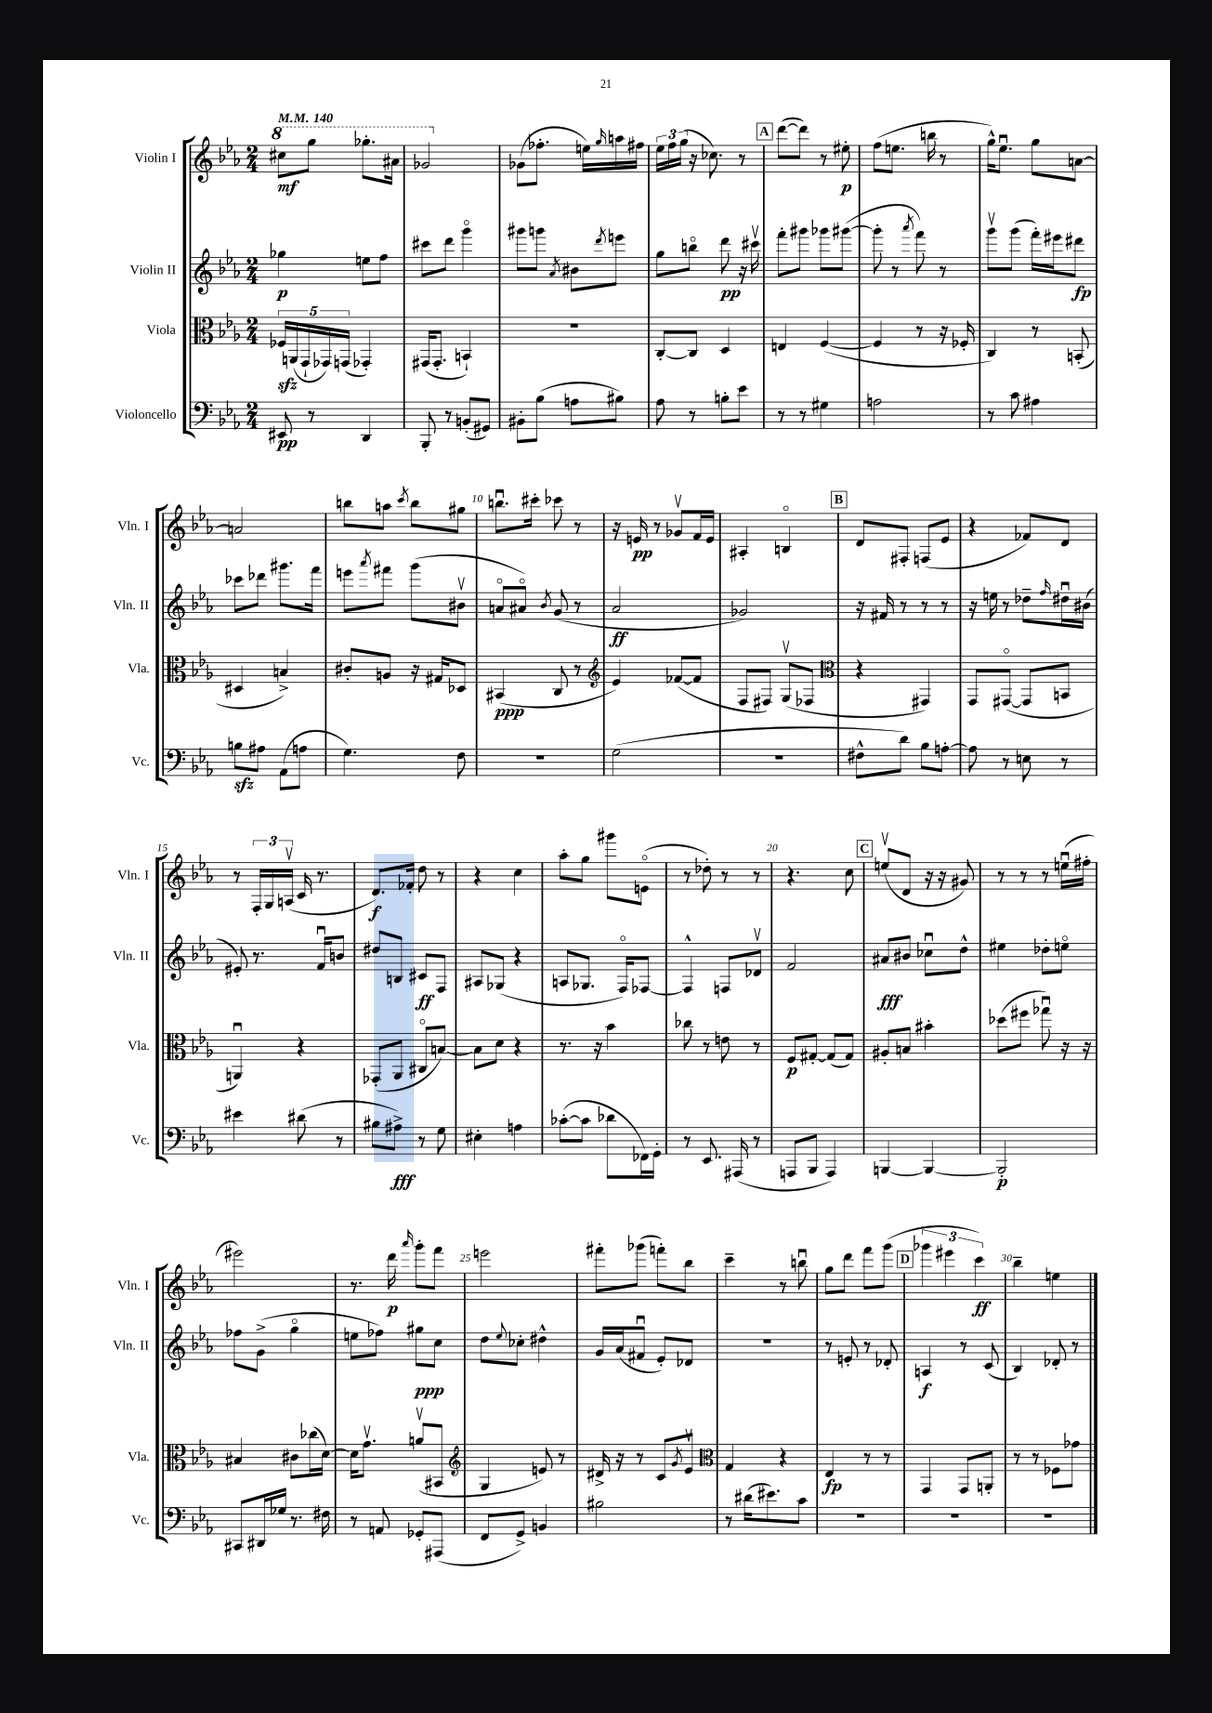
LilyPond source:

<<
\new StaffGroup <<
\new Staff = "s0" \with { instrumentName = "Violin I" shortInstrumentName = "Vln. I" } {
    \clef treble \key ees \major \numericTimeSignature \time 2/4 \tempo 4 = 140
    \ottava #1 cis'''8\mf g'''8 ges'''8.-. ais''16 |
    ges''2 \ottava #0 |
    ges'8( fes''8.-. e''16) \grace { g''16 } a''16 fis''16 |
    \tuplet 3/2 { ees''16 f''16 g''16( } r16 ces''8.) r8 |
    \mark \markup { \box "A" } d'''8~( d'''8) r8 eis''8-.\p |
    f''8( e''8. b''16 r8 |
    g''16-^) ees''8.\downbow g''8 a'8~ |
    a'2 |
    b''8 a''8 \acciaccatura { c'''8 } b''8 gis''8 |
    b''8.\downbow cis'''16-. ces'''8 r8 |
    r16 e'16\pp r8 ges'8\upbow f'16 e'16 |
    ais4-. b4\flageolet |
    \mark \markup { \box "B" } d'8 fis8-. f8( ees'8 |
    r4 fes'8) d'8 |
    r8 \tuplet 3/2 { f16-. g16 a16\upbow( } c'16 r8. |
    d'8.\f) fes'16-. d''8 r8 |
    r4 c''4 |
    aes''8-. g''8 gis'''8 e'8\flageolet( |
    r8 des''8-.) r8 r8 |
    r4. c''8 |
    \mark \markup { \box "C" } e''8\upbow( d'8 r16 r16 gis'8) |
    r8 r8 r8 e''16\downbow( fis''16-. |
    eis'''2) |
    r8. d'''16\p \grace { aes'''16 } g'''8-. f'''8 |
    e'''2 |
    fis'''8-. ges'''8( f'''8-.) bes''8 |
    c'''4-- r8 b''8\downbow |
    g''8 d'''8 f'''8 g'''8( |
    \mark \markup { \box "D" } \tuplet 3/2 { ges'''4 eis'''4 c'''4\ff) } |
    bes''4-- e''4 \bar "|." |
}
\new Staff = "s1" \with { instrumentName = "Violin II" shortInstrumentName = "Vln. II" } {
    \clef treble \key ees \major \numericTimeSignature \time 2/4
    ges''4\p e''8 f''8 |
    cis'''8 d'''8 g'''4\flageolet |
    gis'''8 g'''8 \acciaccatura { aes'8 } bis'8 \acciaccatura { d'''8 } e'''8 |
    g''8 b''8\flageolet d'''8\pp r16 cis'''16\upbow |
    \mark \markup { \box "A" } f'''8-. gis'''8 ges'''8 gis'''8~( |
    gis'''8-. r8 \acciaccatura { aes'''8 } f'''8) r8 |
    g'''8\upbow g'''8( f'''16-.) eis'''16 dis'''8\fp |
    ces'''8 des'''8 gis'''8. f'''16 |
    e'''8 \acciaccatura { aes'''8 } fis'''8 g'''8( bis'8\upbow |
    a'8\flageolet ais'8\flageolet) \acciaccatura { bes'8 } g'8( r8 |
    aes'2\ff |
    ges'2) |
    \mark \markup { \box "B" } r16 fis'16 r8 r8 r8 |
    r16 e''16 r8 des''8-- \grace { f''16 } dis''16\downbow bis'16( |
    eis'8-.) r8. f'16\downbow b'8 |
    dis''8 b8 cis'8\ff f8 |
    ais8 ges8( r4 |
    a8 ges8. f16\flageolet) fes8~ |
    fes4-^ f8 des'8\upbow |
    f'2 |
    \mark \markup { \box "C" } ais'8\fff bis'8 ces''8\downbow d''8-^ |
    eis''4 des''8-. e''8\flageolet |
    fes''8 g'8->( g''4\flageolet |
    e''8 fes''8) gis''8\ppp c''8 |
    d''8 \appoggiatura { ees''8 } ces''8-. dis''4-^ |
    g'16 aes'16( fis'8\downbow ees'8-.) des'8 |
    R2 |
    r8 e'8-. r8 des'8-. |
    \mark \markup { \box "D" } a4\f r8 c'8( |
    bes4) des'8-. r8 \bar "|." |
}
\new Staff = "s2" \with { instrumentName = "Viola" shortInstrumentName = "Vla." } {
    \clef alto \key ees \major \numericTimeSignature \time 2/4
    \tuplet 5/4 { fes16\sfz a,16( g,16-! ges,16) g,16( } ges,4-.) |
    gis,16( gis,8.-. b,4-!) |
    r2 |
    c8~-. c8 d4 |
    \mark \markup { \box "A" } e4 f4~( |
    f4 r8 r16 fes16-. |
    c4) r8 b,8-.( |
    dis4 b4->) |
    cis'8-. a8 r16 gis16 des8 |
    bis,4\ppp( c8 r8 |
    \clef treble ees'4) fes'8~( fes'8 |
    f8 fis8) g8\upbow( fes8 |
    \mark \markup { \box "B" } \clef alto r4 gis,4) |
    g,8 gis,8~\flageolet( gis,8 b,8 |
    a,4\downbow) r4 |
    ges,8-.( aes,8 cis8\flageolet b8~) |
    b8 d'8 r4 |
    r8. r16 bes'4 |
    ces''8 r8 e'8 r8 |
    f8\p gis8~-. gis8( gis8) |
    \mark \markup { \box "C" } ais8-. b8 bis'4-. |
    des''8( fis''8 ges''8\downbow) r16 r16 |
    bis4 cis'8 ces''16( d'16~) |
    d'16 g'8.\upbow a'8\upbow( bis,8 |
    \clef treble g4 e'8) r8 |
    dis'16-> r16 r8 c'8 \acciaccatura { g'8 } ees'8\upbow |
    \clef alto g4 r4 |
    ees4\fp r8 r8 |
    \mark \markup { \box "D" } g,4 g,8 a,8-. |
    r8 r8 fes8 ges'8 \bar "|." |
}
\new Staff = "s3" \with { instrumentName = "Violoncello" shortInstrumentName = "Vc." } {
    \clef bass \key ees \major \numericTimeSignature \time 2/4
    eis,8\pp r8 d,4 |
    bes,,8-. r8 b,8-.( gis,8) |
    bis,8-. bes8( a8 bis8) |
    aes8 r8 b8-. ees'8 |
    \mark \markup { \box "A" } r8 r8 gis4 |
    a2 |
    r8 c'8 ais4 |
    b8\sfz ais8 aes,8( a8 |
    g4.) f8 |
    R2 |
    g2( |
    R2 |
    \mark \markup { \box "B" } fis8-^ d'8) bes8 a8~-. |
    a8 r8 e8 r8 |
    eis'4 dis'8( r8 |
    bis8 ais8->\fff) r8 g8 |
    eis4-. a4 |
    ces'8~-.( ces'8 des'8 fes,16) g,16-. |
    r8 ees,8. ais,,16( r8 |
    a,,8 bes,,8 a,,4) |
    \mark \markup { \box "C" } b,,4~ b,,4~ |
    b,,2-.\p |
    cis,8 dis,16 ges16 r8. fis16 |
    r8 a,8 ges,8-. ais,,8( |
    f,8 g,8->) b,4 |
    bis2 |
    r8 dis'16( eis'8.) c'8 |
    R2 |
    \mark \markup { \box "D" } R2 |
    R2 \bar "|." |
}
>>
>>
\layout { \context { \Score \override BarNumber.break-visibility = ##(#f #t #t) barNumberVisibility = #(every-nth-bar-number-visible 5) } }
